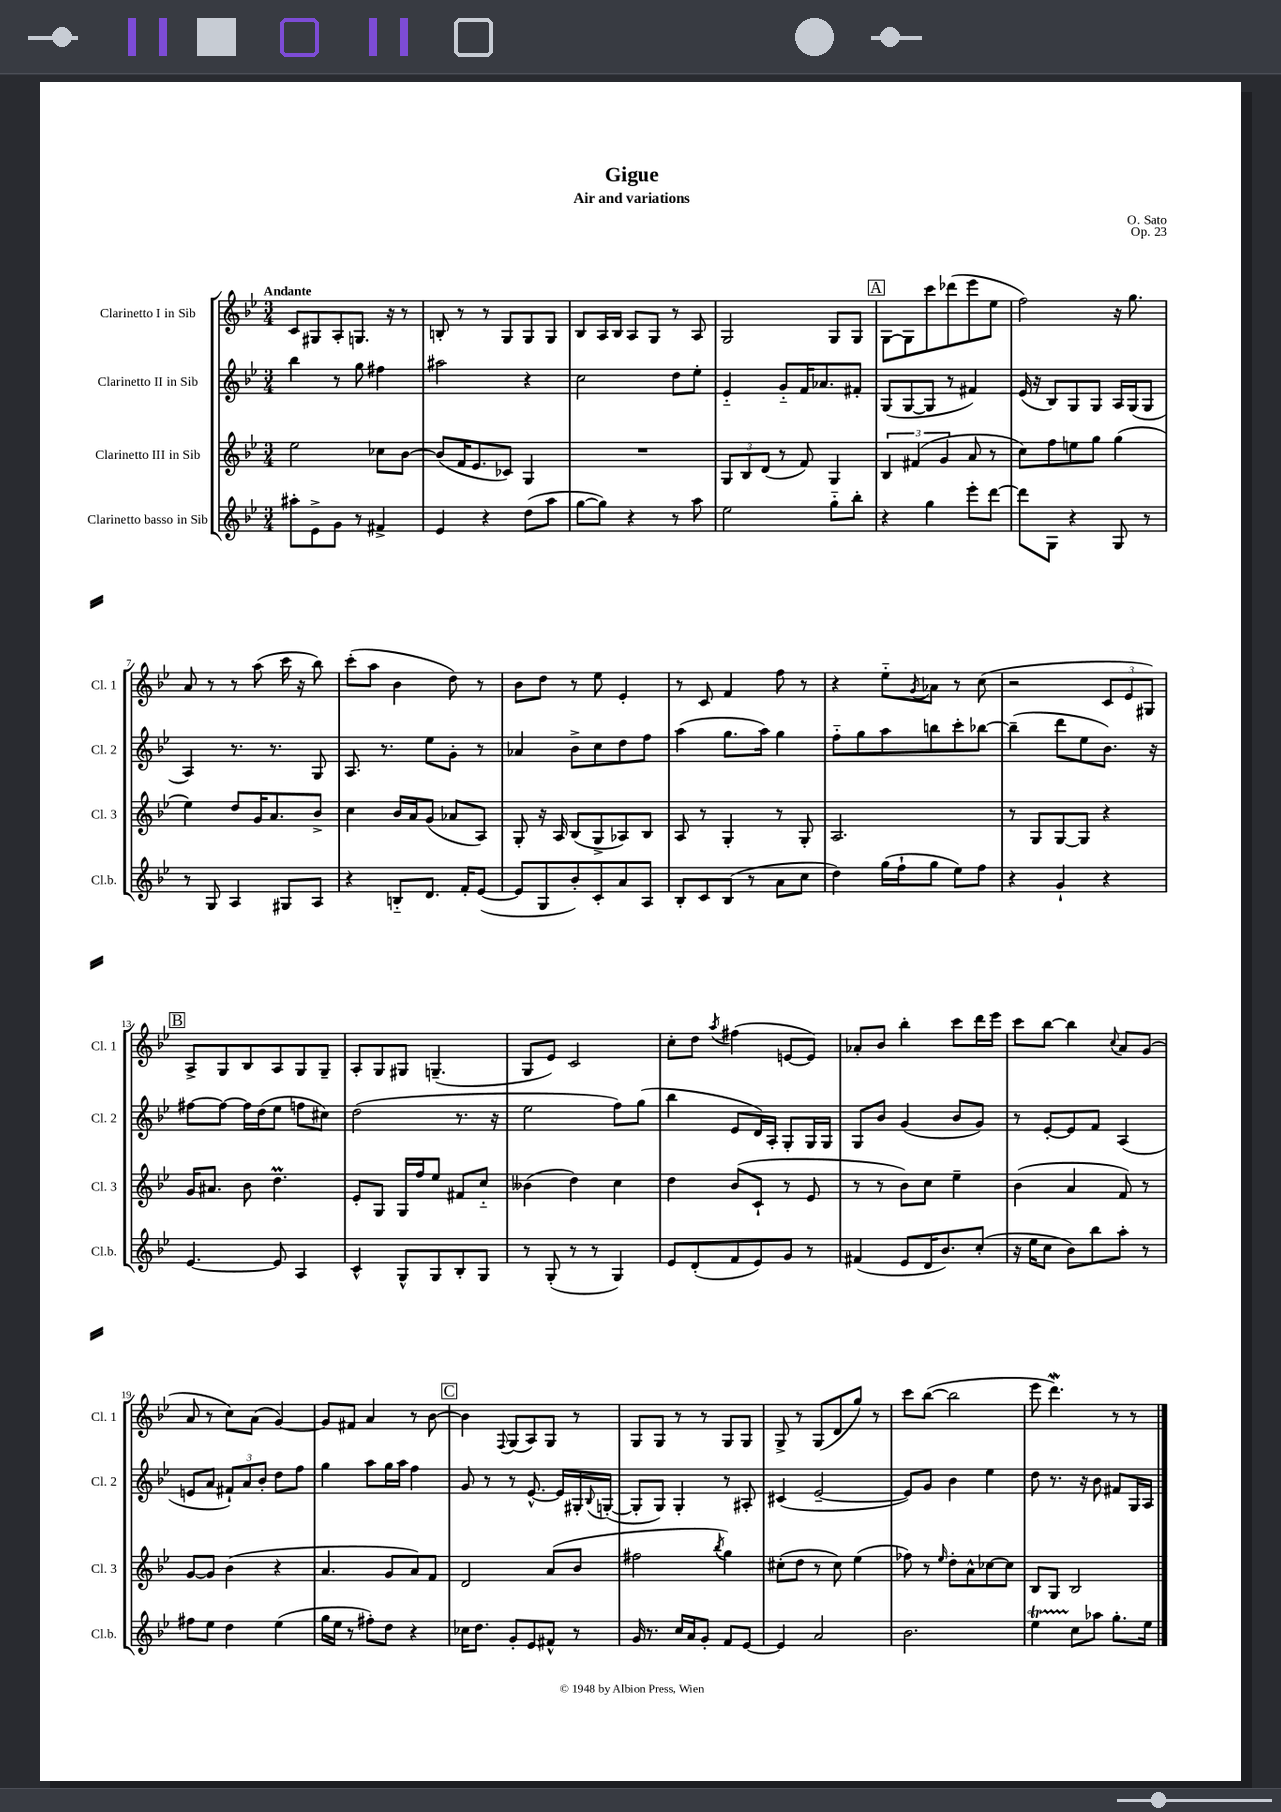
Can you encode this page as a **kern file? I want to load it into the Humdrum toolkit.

**kern	**kern	**kern	**kern
*part4	*part3	*part2	*part1
*staff4	*staff3	*staff2	*staff1
*I"Clarinetto basso in Sib	*I"Clarinetto III in Sib	*I"Clarinetto II in Sib	*I"Clarinetto I in Sib
*I'Cl.b.	*I'Cl. 3	*I'Cl. 2	*I'Cl. 1
*clefG2	*clefG2	*clefG2	*clefG2
*k[b-e-]	*k[b-e-]	*k[b-e-]	*k[b-e-]
*M3/4	*M3/4	*M3/4	*M3/4
=1	=1	=1	=1
!	!	!	!LO:TX:a:B:t=Andante
8aa#X'\L	2ee-\	4bb-\	8c/L
8e-^\	.	.	8G#X/
8g\J	.	8r	8A'/
8r	.	8gg\	8.Gn/J
4f#X^/	8cc-X\L	4ff#X\	.
.	.	.	16r
.	[8b-\J	.	8r
=2	=2	=2	=2
4e-/	(8b-/L]	2aa#X\	8Bn'/
.	16f/K	.	8r
.	8.e-/	.	.
4r	.	.	8r
.	8c-X/J)	.	8G/L
(8dd\L	4G/	4r	8G/
8aa\J	.	.	8G/J
=3	=3	=3	=3
[8gg\L	2.r	2cc\	8B-/L
8gg\J])	.	.	16A/L
.	.	.	16B-/JJ
4r	.	.	8A/L
.	.	.	8G/J
8r	.	8dd\L	8r
8aa\	.	8ee-'\J	8A/
=4	=4	=4	=4
2ee-\	12G/L	4e-/	2G/
.	12B-/	.	.
.	(12d/J	.	.
.	8r	8g/L	.
.	8f/)	16f/K	.
.	.	8.a-X/	.
8gg\L	4G/	.	8G/L
8bb-'\J	.	8f#X'/J	8G/J
!!LO:REH:place=s1:t=A
=5	=5	=5	=5
4r	6B-/	(8G/L	[8G\L
.	.	[8G/	8G\]
.	(6f#X/	.	.
4gg\	.	8G/J]	8ccc\
.	6g/	.	.
.	.	8r	(8ddd-X\
8eee-'\L	8a/	4f#X/)	8eee-\
[8ddd\J	8r	.	8ee-\J
=6	=6	=6	=6
8ddd\L]	8cc\L)	(16e-/	2ff\)
.	.	16r	.
8G\J	8ff\	8B-/L)	.
4r	8een\	8G/	.
.	8gg\J	8G/J	.
8G/	(4gg\	16A/LL	16r
.	.	(16G/J	8.gg\
8r	.	8G/J	.
!!LO:LB:g=z
=7	=7	=7	=7
8r	4ee-\)	4A/)	8a/
8G/	.	.	8r
4A/	8dd/L	8.r	8r
.	16g/K	.	(8aa\
.	8.a/	8.r	.
8G#X/L	.	.	16ccc\
.	.	.	16r
8A/J	8b-^/J	8G/	8bb-\)
=8	=8	=8	=8
4r	4cc\	8.A/	(8ccc'\L
.	.	.	8aa\J
.	.	8.r	.
8Bn/L	16b-/LL	.	4b-\
.	16a/J	.	.
8.d/J	(8g/J	8ee-\L	.
.	8a-X/L	8g'\J	8dd\)
16f'/KL	.	.	.
([8e-/J	8A/J)	8r	8r
=9	=9	=9	=9
8e-/L]	8G'/	4a-X/	8b-\L
8G/	16r	.	8dd\J
.	16A/	.	.
8b-'/)	(8B-/L	8b-^\L	8r
8c'/	8G^/	8cc\	8ee-\
8a/	8A-X/)	8dd\	4e-'/
8A/J	8B-/J	8ff\J	.
=10	=10	=10	=10
8B-'/L	8A/	(4aa\	8r
8c/	8r	.	8c/
(8B-/J	4G'/	8.gg\L	4f/
8r	.	.	.
.	.	16aa\Jk)	.
8a\L	8r	4gg\	8ff\
8cc\J	8G'/	.	8r
=11	=11	=11	=11
4dd\)	2.A/	8ff\L	4r
.	.	8gg\	.
(16gg\LL	.	8aa\	8ee-\L
16ff`\J	.	.	.
.	.	.	8qg/
8gg\J	.	8bbn\	8a-X\J
8ee-\L)	.	8ccc'\	8r
8ff\J	.	[8bb-X\J	(8cc\
=12	=12	=12	=12
4r	8r	(4bb-~\]	2r
.	8G/L	.	.
4g`/	[8G/	8ddd\L	.
.	8G/J]	8ee-\	.
4r	4r	8.b-\J)	12c/L
.	.	.	12e-/
.	.	.	12G#X/J)
.	.	16r	.
!!LO:LB:g=z
!!LO:REH:place=s1:t=B
=13	=13	=13	=13
[4.e-/	16g/KL	[8ff#X\L	8A^/L
.	8.a#X/J	.	.
.	.	8ff#\J_	8G/
.	8b-\	16ff#\LL]	8B-/
.	.	(16dd\J	.
8e-/]	4.ddm\	8ee-\J	8A/
4A/	.	8ffn\L	8G/
.	.	8cc#X\J)	8G~/J
=14	=14	=14	=14
4c^^/	8e-'/L	(2dd\	8A'/L
.	8G/J	.	8G/
8G^^/L	16G/LL	.	8G#X/J
.	16ff/J	.	.
8G/	8ee-/J	.	(4.Gn~/
8B-'/	8f#X/L	8.r	.
8G/J	8cc/J	.	.
.	.	16r	.
=15	=15	=15	=15
8r	(4b--X\	2ee-\	8G/L
(8G'/	.	.	8e-/J)
8r	4dd\)	.	2c/
8r	.	.	.
4G/)	4cc\	8ff\L)	.
.	.	(8gg\J	.
=16	=16	=16	=16
8e-/L	4dd\	4bb-\	8cc'\L
(8d'/	.	.	8dd\J
.	.	.	8qaa/
8f/	(8b-/L	8e-/L	(4ff#X\
8e-/)	8c`/J	16d/L)	.
.	.	16A'/JJ	.
8g/J	8r	8G'/L	[8en/L
8r	8e-/	16G/L	8e/J])
.	.	16G/JJ	.
=17	=17	=17	=17
(4f#X/	8r	8G/L	8a-X'/L
.	8r	8b-/J	8b-/J
8e-/L	8b-\L)	(4g/	4bb-'\
16d/K	8cc\J	.	.
8.b-/)	.	.	.
.	4ee-~\	8b-/L	8ccc\L
(8cc'/J	.	8g/J)	16ddd\L
.	.	.	16eee-\JJ
=18	=18	=18	=18
16r	(4b-\	8r	8ccc\L
16ee-\KL	.	.	.
8cc\J	.	[8e-'/L	[8bb-\J
8b-\L)	4a/	8e-/]	4bb-\]
8bb-\	.	8f/J	.
.	.	.	8qqcc/
8aa'\J	8f/)	(4A/	8a/L
8r	8r	.	(8g/J
!!LO:LB:g=z
=19	=19	=19	=19
8ff#X\L	[8g/L	8en/L	8a/
8ee-\J	8g/J]	8a/J	8r
4dd\	(4b-\	12f#X`/L)	8cc\L)
.	.	12a/	.
.	.	.	(8a\J
.	.	12b-'/J	.
(4ee-\	4r	8dd\L	[4g/)
.	.	8ff\J	.
=20	=20	=20	=20
16gg\LL	4.a/	4gg\	8g/L]
16ee-\JJ	.	.	.
8r	.	.	8f#X/J
8ff#X'\L)	.	8aa\L	4a/
8dd\J	8g/L	16gg\L	.
.	.	16aa\JJ	.
4r	8a/)	4ff\	8r
.	8f/J	.	[8b-\
!!LO:REH:place=s1:t=C
=21	=21	=21	=21
16cc-X\KL	2d/	8g/	4b-\]
8.dd\J	.	.	.
.	.	8r	.
.	.	.	8qqF/
8g'/L	.	8r	(8G/L
8e-/	.	[8.e-^^/	8A/)
8f#X^^/J	(8a/L	.	8G/J
.	.	16e-/LL]	.
8r	8b-/J	16G#X'/	8r
.	.	8qqB-/	.
.	.	([16Gn'/JJ	.
=22	=22	=22	=22
16g/	2ff#X\	8G'/L]	8G/L
8.r	.	.	.
.	.	8G/J)	8G/J
16cc/LL	.	4G'/	8r
16a/J	.	.	.
8g'/J	.	.	8r
.	8qbb-/	.	.
8f/L	4gg\)	8r	8G/L
[8e-/J	.	8A#X'/	8G/J
=23	=23	=23	=23
4e-/]	(8cc#X'\L	(4c#X/	8G^/
.	8dd\J	.	8r
2a/	8r	[2e-~/	(8G/L
.	8cc#\)	.	8d/
.	(4ee-\	.	8gg/J)
.	.	.	8r
=24	=24	=24	=24
2.b-\	8ff-X\)	8e-/L])	8ccc\L
.	8r	8g/J	([8bb-\J
.	16qqee-/	.	.
.	8dd'\L	4b-\	2bb-\]
.	8a^^\	.	.
.	[8cc-X\	4ee-\	.
.	8cc-\J]	.	.
=25	=25	=25	=25
4ee-T\	8B-/L	8dd\	8eee-\
.	8G/J	8.r	4.dddW\)
8cc\L	2B-/	.	.
.	.	16r	.
8aa-X\J	.	8b-\	.
8.gg'\L	.	8f#X/L	8r
.	.	16G/L	8r
16ee-\Jk	.	16A/JJ	.
==	==	==	==
*-	*-	*-	*-
